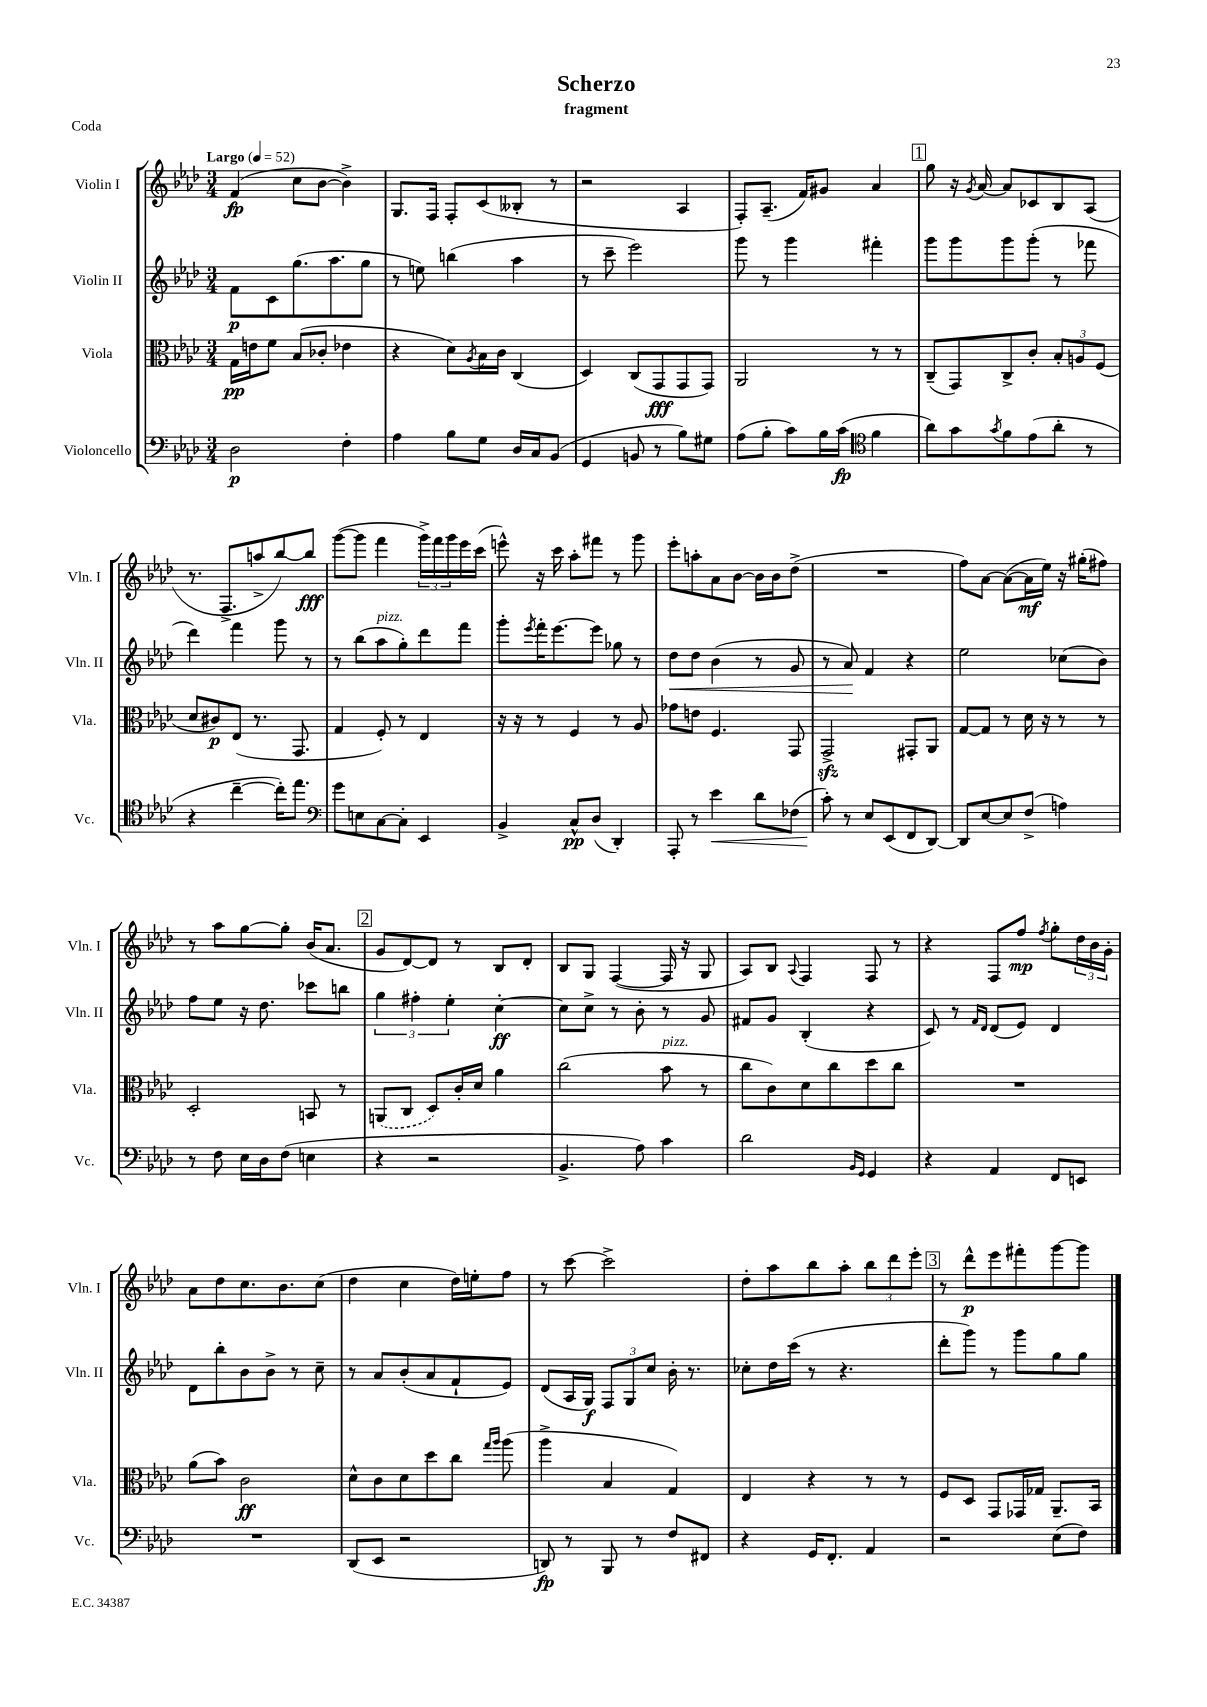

**kern	**kern	**kern	**kern
*staff4	*staff3	*staff2	*staff1
*clefF4	*clefC3	*clefG2	*clefG2
*k[b-e-a-d-]	*k[b-e-a-d-]	*k[b-e-a-d-]	*k[b-e-a-d-]
*M3/4	*M3/4	*M3/4	*M3/4
*MM52	*MM52	*MM52	*MM52
2D-	16G	8f	(4f
.	16e	.	.
.	8f	8c	.
.	(8B-	(8.gg	8cc
.	8c-'	.	[8b-
.	.	8.aa-	.
4F'	4e-	.	4b-^])
.	.	8gg	.
=	=	=	=
4A-	4r	8r	8.G
.	.	8ee)	.
.	.	.	16F
8B-	8d-)	(4bb	8F'
.	8qA-	.	.
8G	16B-	.	(8c
.	16c	.	.
16D-	(4C	4aa-	8B--'
16C	.	.	.
(8BB-	.	.	8r
=	=	=	=
4GG	4D-)	8r	2r
.	.	8ccc~	.
8BB	(8C	2eee-)	.
8r	8GG	.	.
8B-)	8GG	.	4A-
8G#	8GG)	.	.
=	=	=	=
(8A-	2AA-	8ggg	8F')
8B-'	.	8r	(8.A-~
8c)	.	4ggg	.
.	.	.	16f)
16B-	.	.	8g#
(16c	.	.	.
*clefC4	*	*	*
4f	8r	4fff#'	4a-
.	8r	.	.
=	=	=	=
8a-)	(8C~	8ggg	8gg
8g	8GG)	8ggg	16r
.	.	.	8qg
.	.	.	[16a-
8qg	.	.	.
8f	8C^	8ggg	8a-]
(8e-	8c'	(8ggg'	8c-
8a-'	12B-'	8r	8B-
.	12A	.	.
8r	.	8fff-	(8A-
.	(12F	.	.
=	=	=	=
4r	8d-	4ddd-)	8.r
.	8c#)	.	.
.	.	.	8.F^
[4cc~	(8E-	4fff	.
.	8.r	.	8aa^
16cc'])	.	8ggg	[8bb-)
8.ee-	8.GG	.	.
.	.	8r	8bb-]
=	=	=	=
*clefF4	*	*	*
8g	4G	8r	([8ggg
8E	.	(8bb-	8ggg]
[8C	8F')	8aa-	4fff
8C']	8r	8gg')	.
4EE-	4E-	8ddd-	24ggg^)
.	.	.	24fff
.	.	.	24ggg
.	.	8fff	16eee-
.	.	.	(16ccc
=	=	=	=
4BB-^	16r	8ggg'	8eee^^)
.	16r	.	.
.	.	8qeee-	.
.	8r	16fff'	16r
.	.	[8.eee-	16ccc
8C^^	4F	.	8aa-'
(8D-	.	8eee-]	8fff#
4DD-')	8r	8gg-	8r
.	8A-	8r	8ggg
=	=	=	=
8AAA-'	8g-	8dd-	8eee-'
8r	8e	8dd-	8aa'
4e-	4.F	(4b-	8a-
.	.	.	[8b-
8d-	.	8r	16b-]
.	.	.	16b-
(8F-	8GG	8g	(8dd-^
=	=	=	=
8c')	2GG^	8r	2.r
8r	.	8a-)	.
8E-	.	4f	.
(8EE-	.	.	.
8FF	8GG#'	4r	.
[8DD-)	8AA-	.	.
=	=	=	=
8DD-]	[8G	2ee-	8ff)
[8E-	8G]	.	[8a-
8E-]	8r	.	(8a-_
(8F^	16d-	.	16a-]
.	16r	.	16ee-)
4A)	8r	(8cc-	16r
.	.	.	(16gg#'
.	8r	8b-)	8ff#)
=	=	=	=
8r	2D-'	8ff	8r
8F	.	8ee-	8aa-
16E-	.	16r	[8gg
16D-	.	8.dd-	.
(8F	.	.	8gg']
4E	8BB	8ccc-	(16b-
.	.	.	8.a-
.	8r	8bb	.
=	=	=	=
4r	(8AA	6gg	8g
.	8C	.	[8d-)
.	.	6ff#'	.
2r	8D-)	.	8d-]
.	.	6ee-'	.
.	16c'	.	8r
.	16d-	.	.
.	4a-	[4cc'	8B-
.	.	.	8d-'
=	=	=	=
4.BB-^	(2cc	8cc]	8B-
.	.	8cc^	8G
.	.	8r	([4F
8A-)	.	8b-'	.
4c	8b-	8r	16F]
.	.	.	16r
.	8r	8g	8G
=	=	=	=
2d-	8cc	8f#	8A-)
.	8c)	8g	8B-
.	.	.	8qqA-
.	8d-	(4B-'	4F
.	8cc	.	.
16qqBB-	.	.	.
16qqGG	.	.	.
4GG	8dd-	4r	8F
.	8cc	.	8r
=	=	=	=
4r	2.r	8c)	4r
.	.	8r	.
.	.	16qqf	.
.	.	16qqd-	.
4AA-	.	(8d-	8F
.	.	8e-)	8ff
.	.	.	8qff
8FF	.	4d-	8gg'
8EE	.	.	24dd-
.	.	.	24b-
.	.	.	24g'
=	=	=	=
2.r	(8a-	8d-	8a-
.	8b-)	8bb-'	8dd-
.	2c	8b-	8.cc
.	.	8b-^	.
.	.	.	8.b-
.	.	8r	.
.	.	8cc~	(8cc
=	=	=	=
(8DD-	8d-^^	8r	4dd-
8EE-	8c	8a-	.
2r	8d-	(8b-'	4cc
.	8dd-	8a-	.
.	8cc	8f`	16dd-)
.	.	.	16ee'
.	16qqgg	.	.
.	16qqaa-	.	.
.	(8aa-	8e-)	8ff
=	=	=	=
8DD)	4aa-^	(8d-	8r
8r	.	16A-	[8ccc
.	.	16G)	.
8BBB-	4B-	12F	2ccc^]
.	.	12G	.
8r	.	.	.
.	.	12cc	.
8F	4G)	16b-'	.
.	.	8.r	.
8FF#	.	.	.
=	=	=	=
4r	4E-	8cc-'	8dd-'
.	.	16dd-	8aa-
.	.	(16ccc	.
16GG	4r	8r	8bb-
8.FF'	.	.	.
.	.	4.r	8aa-'
4AA-	8r	.	12bb-
.	.	.	12ddd-
.	8r	.	.
.	.	.	12eee-'
=	=	=	=
2r	8F	8ddd-'	8r
.	8D-	8ggg)	8ddd-^^
.	8GG	8r	8eee-
.	16GG-	8ggg	8fff#'
.	16G-	.	.
(8E-	8.AA-~	8gg	[8ggg
8F)	.	8gg	8ggg]
.	16BB-	.	.
==	==	==	==
*-	*-	*-	*-
